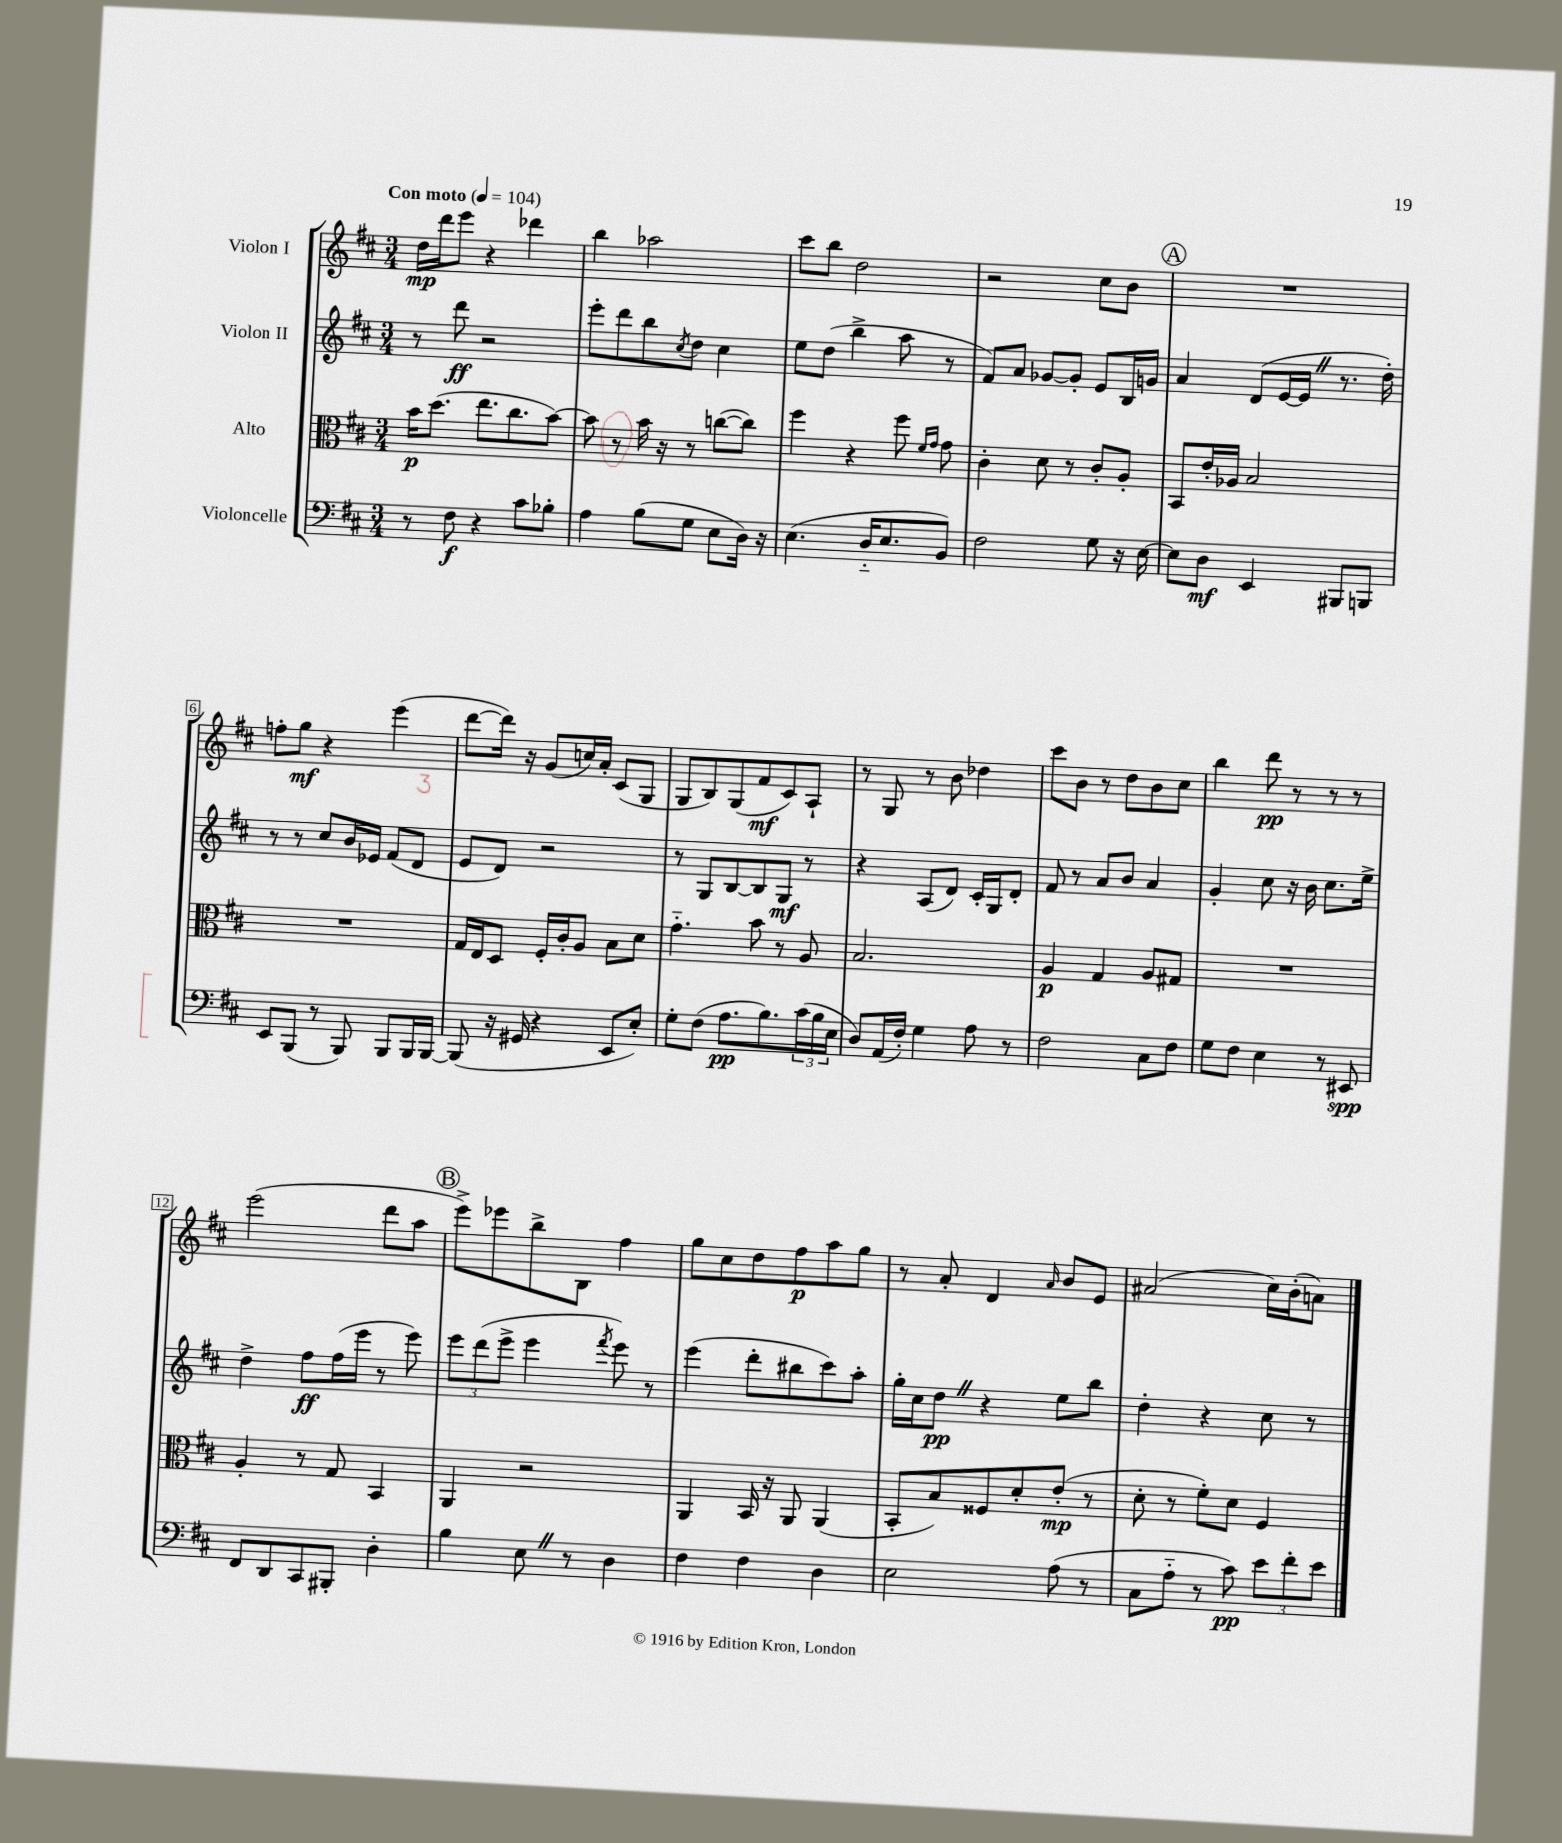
<<
\new StaffGroup <<
\new Staff = "s0" \with { instrumentName = "Violon I" } {
    \clef treble \key d \major \numericTimeSignature \time 3/4 \tempo "Con moto" 4 = 104
    d''16\mp d'''16 e'''8 r4 des'''4 |
    b''4 aes''2 |
    cis'''8 b''8 d''2 |
    r2 cis''8 b'8 |
    \mark \markup { \circle "A" } R2. |
    f''8-. g''8\mf r4 e'''4( |
    d'''8~ d'''16) r16 g'8( c''16) a'16-. cis'8( g8 |
    g8 b8) g8( fis'8\mf cis'8) a8-! |
    r8 g8 r8 b'8 des''4 |
    cis'''8 b'8 r8 d''8 b'8 cis''8 |
    b''4 d'''8\pp r8 r8 r8 |
    e'''2( d'''8 a''8 |
    \mark \markup { \circle "B" } e'''8->) ees'''8 b''8-> b8 fis''4 |
    g''8 cis''8 d''8 fis''8\p a''8 g''8 |
    r8 a'8-. d'4 \grace { a'16 } b'8 e'8 |
    ais'2( cis''16) b'16-.( a'8) \bar "|." |
}
\new Staff = "s1" \with { instrumentName = "Violon II" } {
    \clef treble \key d \major \numericTimeSignature \time 3/4
    r8 d'''8\ff r2 |
    e'''8-. d'''8 b''8 \acciaccatura { cis''8 } d''8 cis''4 |
    e''8 d''8( b''4-> a''8 r8 |
    fis'8) a'8 ges'8~ ges'8-. e'8 b16 g'16 |
    \mark \markup { \circle "A" } a'4 d'8( e'16~ e'16 \once \override BreathingSign.text = \markup { \musicglyph "scripts.caesura.straight" } \breathe r8. d''16-.) |
    r8 r8 cis''8 b'16 ees'16 fis'8( d'8 |
    e'8 d'8) r2 |
    r8 g8 b8~ b8 g8\mf r8 |
    r4 a8( d'8) cis'16-. g16 d'8-. |
    fis'8 r8 a'8 b'8 a'4 |
    g'4-. cis''8 r16 b'16 cis''8. e''16-> |
    d''4-> fis''8\ff fis''16( e'''16 r8 e'''8) |
    \mark \markup { \circle "B" } \tuplet 3/2 { e'''8 d'''8( e'''8-> } e'''4 \acciaccatura { fis'''8 } e'''8) r8 |
    e'''4( d'''8-. bis''8 cis'''8) a''8-. |
    g''16-. cis''16 d''8\pp \once \override BreathingSign.text = \markup { \musicglyph "scripts.caesura.straight" } \breathe r4 e''8 b''8 |
    d''4-. r4 cis''8 r8 \bar "|." |
}
\new Staff = "s2" \with { instrumentName = "Alto" } {
    \clef alto \key d \major \numericTimeSignature \time 3/4
    b'16\p d''8.( e''8. cis''8. b'8~) |
    b'8 r8 b'16 r16 r8 c''8~( c''8) |
    fis''4 r4 fis''8 \grace { fis'16 g'16 } g'8 |
    cis'4-. d'8 r8 cis'8-. a8-. |
    \mark \markup { \circle "A" } b,8 e'16-. aes16 b2 |
    R2. |
    g16 e16 d8 fis16-. cis'16-. a8 b8 d'8 |
    g'4.-_ b'8 r8 a8 |
    b2. |
    a4\p g4 a8 gis8 |
    R2. |
    a4-. r8 g8 b,4 |
    \mark \markup { \circle "B" } a,4 r2 |
    a,4 b,16 r16 a,8 a,4( |
    b,8-. b8) fisis8 d'8-. e'8-.\mp( r8 |
    d'8-. r8 fis'8-.) d'8 fis4 \bar "|." |
}
\new Staff = "s3" \with { instrumentName = "Violoncelle" } {
    \clef bass \key d \major \numericTimeSignature \time 3/4
    r8 fis8\f r4 cis'8 bes8-. |
    a4 b8( g8 e8 d16) r16 |
    e4.( d16-_ e8. b,8) |
    fis2 g8 r16 e16~ |
    \mark \markup { \circle "A" } e8 d8\mf e,4 bis,,8 b,,8 |
    e,8 b,,8( r8 b,,8) b,,8 b,,16 b,,16~ |
    b,,8( r16 gis,16 r4 e,8 e8-.) |
    g8-. fis8( a8.\pp b8.) \tuplet 3/2 { cis'16( b16 e16 } |
    d8) a,16( fis16-.) g4 a8 r8 |
    fis2 cis8 fis8 |
    g8 fis8 e4 r8 eis,8\spp |
    fis,8 d,8 cis,8 bis,,8-. d4-. |
    \mark \markup { \circle "B" } b4 e8 \once \override BreathingSign.text = \markup { \musicglyph "scripts.caesura.straight" } \breathe r8 d4 |
    fis4 fis4 d4 |
    e2 a8( r8 |
    cis8 a8-_ r8 cis'8\pp) \tuplet 3/2 { e'8 fis'8-. e'8 } \bar "|." |
}
>>
>>
\layout { \context { \Score \override BarNumber.stencil = #(make-stencil-boxer 0.1 0.3 ly:text-interface::print) } }
